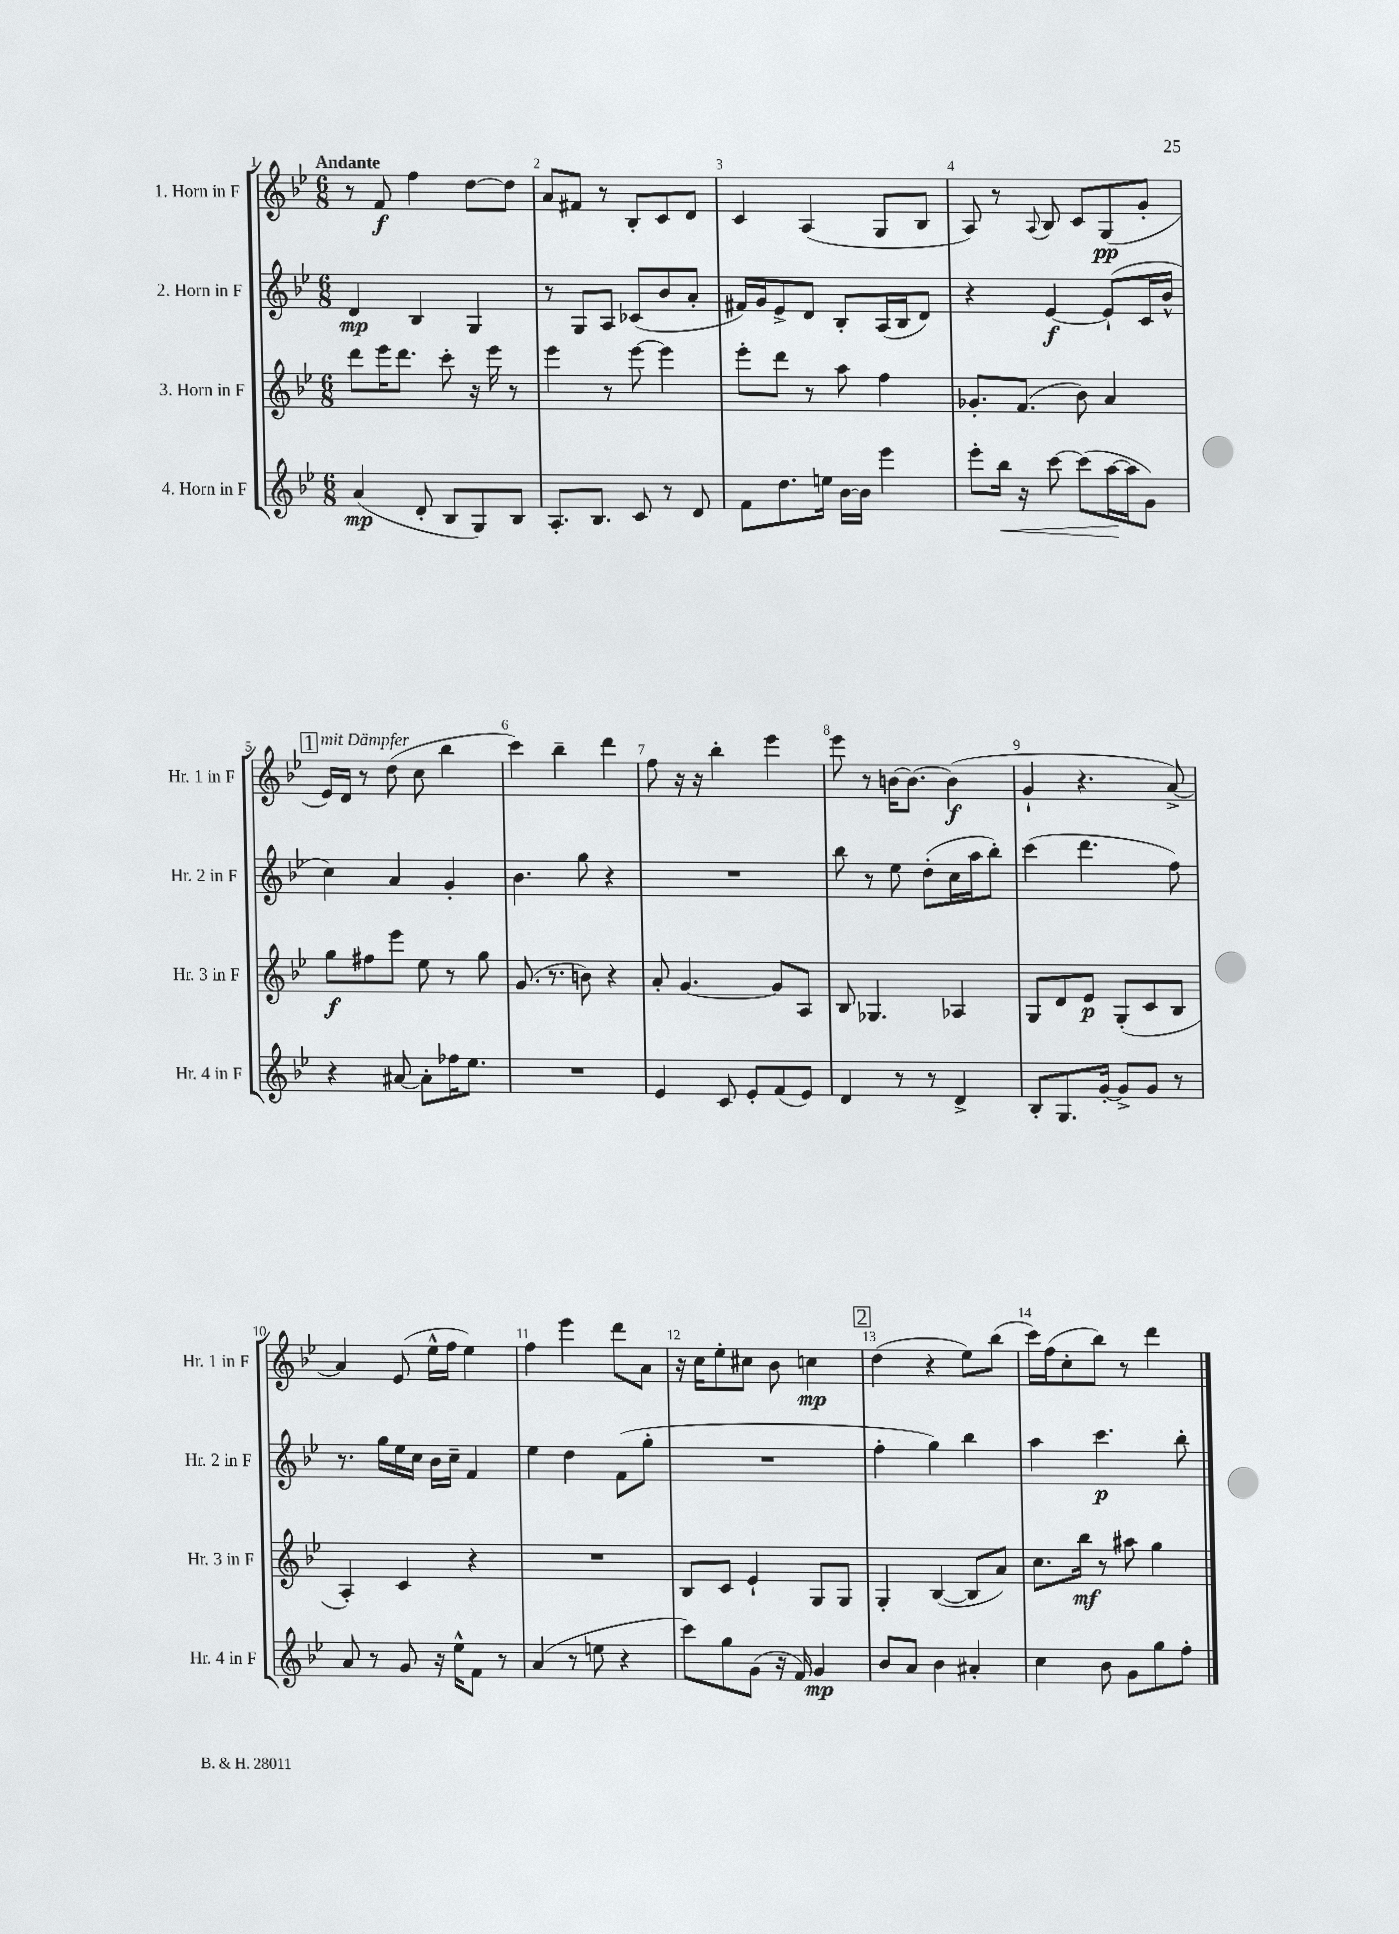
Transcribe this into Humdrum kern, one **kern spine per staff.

**kern	**dynam	**kern	**dynam	**kern	**dynam	**kern	**dynam
*part4	*part4	*part3	*part3	*part2	*part2	*part1	*part1
*staff4	*staff4	*staff3	*staff3	*staff2	*staff2	*staff1	*staff1
*I"4. Horn in F	*	*I"3. Horn in F	*	*I"2. Horn in F	*	*I"1. Horn in F	*
*I'Hr. 4 in F	*	*I'Hr. 3 in F	*	*I'Hr. 2 in F	*	*I'Hr. 1 in F	*
*clefG2	*	*clefG2	*	*clefG2	*	*clefG2	*
*k[b-e-]	*	*k[b-e-]	*	*k[b-e-]	*	*k[b-e-]	*
*M6/8	*	*M6/8	*	*M6/8	*	*M6/8	*
=1	=1	=1	=1	=1	=1	=1	=1
!	!	!	!	!	!	!LO:TX:a:B:t=Andante	!
(4a/	mp	8ddd\L	.	4d/	mp	8r	.
.	.	16eee-\K	.	.	.	8f/	f
.	.	8.ddd\J	.	.	.	.	.
8d'/	.	.	.	4B-/	.	4ff\	.
8B-/L	.	8ccc'\	.	.	.	.	.
8G/)	.	16r	.	4G/	.	[8dd\L	.
.	.	16eee-\	.	.	.	.	.
8B-/J	.	8r	.	.	.	8dd\J]	.
=2	=2	=2	=2	=2	=2	=2	=2
8.A'/L	.	4eee-\	.	8r	.	8a/L	.
.	.	.	.	8G/L	.	8f#X/J	.
8.B-/J	.	.	.	.	.	.	.
.	.	8r	.	8A/J	.	8r	.
8c/	.	[8eee-\	.	(8c-X/L	.	8B-'/L	.
8r	.	4eee-\]	.	8b-/	.	8c/	.
8d/	.	.	.	8a'/J	.	8d/J	.
=3	=3	=3	=3	=3	=3	=3	=3
8f\L	.	8eee-'\L	.	16f#X/LL)	.	4c/	.
.	.	.	.	16g/J	.	.	.
8.dd\	.	8ddd\J	.	8e-^/	.	.	.
.	.	8r	.	8d/J	.	(4A/	.
16een\Jk	.	.	.	.	.	.	.
[16b-\LL	.	8aa\	.	8B-'/L	.	.	.
16b-\JJ]	.	.	.	.	.	.	.
4eee-\	.	4ff\	.	(16A/L	.	8G/L	.
.	.	.	.	16B-/J	.	.	.
.	.	.	.	8d/J)	.	8B-/J	.
=4	=4	=4	=4	=4	=4	=4	=4
8eee-'\L	.	8.g-X'/L	.	4r	.	8A/)	.
!	!LO:HP:b	!	!	!	!	!	!
16bb-\Jk	<	.	.	.	.	8r	.
16r	.	(8.f/J	.	.	.	.	.
.	.	.	.	.	.	8qqA/	.
[8ccc\	.	.	.	[4e-/	f	8B-/	.
(8ccc\L]	.	8b-\)	.	.	.	8c/L	.
[16aa\L	.	4a/	.	(8e-`/L]	.	(8G/	pp
16aa\J]	[	.	.	.	.	.	.
8g\J)	.	.	.	16c/L	.	8g'/J	.
.	.	.	.	16b-^^/JJ	.	.	.
!!LO:LB:g=z
!!LO:REH:place=s1:t=1
=5	=5	=5	=5	=5	=5	=5	=5
!	!	!	!	!	!	!LO:TX:a:i:t=mit Dämpfer	!
4r	.	8gg\L	f	4cc\)	.	16e-/LL)	.
.	.	.	.	.	.	16d/JJ	.
.	.	8ff#X\	.	.	.	8r	.
[8a#X/	.	8eee-\J	.	4a/	.	(8dd\	.
8a#'\L]	.	8ee-\	.	.	.	8cc\	.
16ff-X\K	.	8r	.	4g'/	.	4bb-\	.
8.ee-\J	.	.	.	.	.	.	.
.	.	8gg\	.	.	.	.	.
=6	=6	=6	=6	=6	=6	=6	=6
2.r	.	(8.g/	.	4.b-\	.	4ccc\)	.
.	.	8.r	.	.	.	.	.
.	.	.	.	.	.	4bb-~\	.
.	.	8bn\)	.	8gg\	.	.	.
.	.	4r	.	4r	.	4ddd\	.
=7	=7	=7	=7	=7	=7	=7	=7
4e-/	.	8a'/	.	2.r	.	8ff\	.
.	.	[4.g/	.	.	.	16r	.
.	.	.	.	.	.	16r	.
8c/	.	.	.	.	.	4bb-'\	.
8e-'/L	.	.	.	.	.	.	.
(8f/	.	8g/L]	.	.	.	4eee-\	.
8e-/J)	.	8A/J	.	.	.	.	.
=8	=8	=8	=8	=8	=8	=8	=8
4d/	.	8B-/	.	8bb-\	.	8eee-\	.
.	.	4.G-X/	.	8r	.	8r	.
8r	.	.	.	8ee-\	.	[16bn\KL	.
.	.	.	.	.	.	8.b\J_	.
8r	.	.	.	(8dd'\L	.	.	.
4d^/	.	4A-X/	.	16cc\L	.	(4b\]	f
.	.	.	.	16aa\J	.	.	.
.	.	.	.	8bb-'\J)	.	.	.
=9	=9	=9	=9	=9	=9	=9	=9
8B-'/L	.	8G/L	.	(4ccc\	.	4g`/	.
8.G/	.	8d/	.	.	.	.	.
.	.	8e-/J	p	4.ddd\	.	4.r	.
[16g'/Jk	.	.	.	.	.	.	.
8g^/L]	.	(8G'/L	.	.	.	.	.
8g/J	.	8c/	.	.	.	.	.
8r	.	8B-/J	.	8ff\)	.	[8a^/)	.
!!LO:LB:g=z
=10	=10	=10	=10	=10	=10	=10	=10
8a/	.	4A'/)	.	8.r	.	4a/]	.
8r	.	.	.	.	.	.	.
.	.	.	.	16gg\LL	.	.	.
8g/	.	4c/	.	16ee-\	.	(8e-/	.
.	.	.	.	16cc\JJ	.	.	.
16r	.	.	.	16b-\LL	.	16ee-^^\LL	.
16ee-^^\KL	.	.	.	16cc~\JJ	.	16ff\JJ	.
8f\J	.	4r	.	4f/	.	4ee-\)	.
8r	.	.	.	.	.	.	.
=11	=11	=11	=11	=11	=11	=11	=11
(4a/	.	2.r	.	4ee-\	.	4ff\	.
8r	.	.	.	4dd\	.	4eee-\	.
8een\	.	.	.	.	.	.	.
4r	.	.	.	(8f\L	.	8ddd\L	.
.	.	.	.	8gg'\J	.	8a\J	.
=12	=12	=12	=12	=12	=12	=12	=12
8ccc\L)	.	8B-/L	.	2.r	.	16r	.
.	.	.	.	.	.	16cc\KL	.
8gg\	.	8c/J	.	.	.	8ee-'\	.
(8g\J	.	4e-`/	.	.	.	8cc#X\J	.
16r	.	.	.	.	.	8b-\	.
16f/)	.	.	.	.	.	.	.
4g/	mp	8G/L	.	.	.	4ccn\	mp
.	.	8G/J	.	.	.	.	.
!!LO:REH:place=s1:t=2
=13	=13	=13	=13	=13	=13	=13	=13
8b-/L	.	4G'/	.	4ff'\	.	(4dd\	.
8a/J	.	.	.	.	.	.	.
4b-\	.	([4B-/	.	4gg\)	.	4r	.
4a#X'/	.	8B-/L]	.	4bb-\	.	8ee-\L)	.
.	.	8a/J)	.	.	.	(8bb-\J	.
=14	=14	=14	=14	=14	=14	=14	=14
4cc\	.	8.cc\L	.	4aa\	.	16ccc\LL)	.
.	.	.	.	.	.	(16ff\J	.
.	.	.	.	.	.	8cc'\	.
.	.	16bb-\Jk	mf	.	.	.	.
8b-\	.	8r	.	4.ccc\	p	8bb-\J)	.
8g\L	.	8aa#X\	.	.	.	8r	.
8gg\	.	4gg\	.	.	.	4ddd\	.
8ff'\J	.	.	.	8bb-'\	.	.	.
==	==	==	==	==	==	==	==
*-	*-	*-	*-	*-	*-	*-	*-
